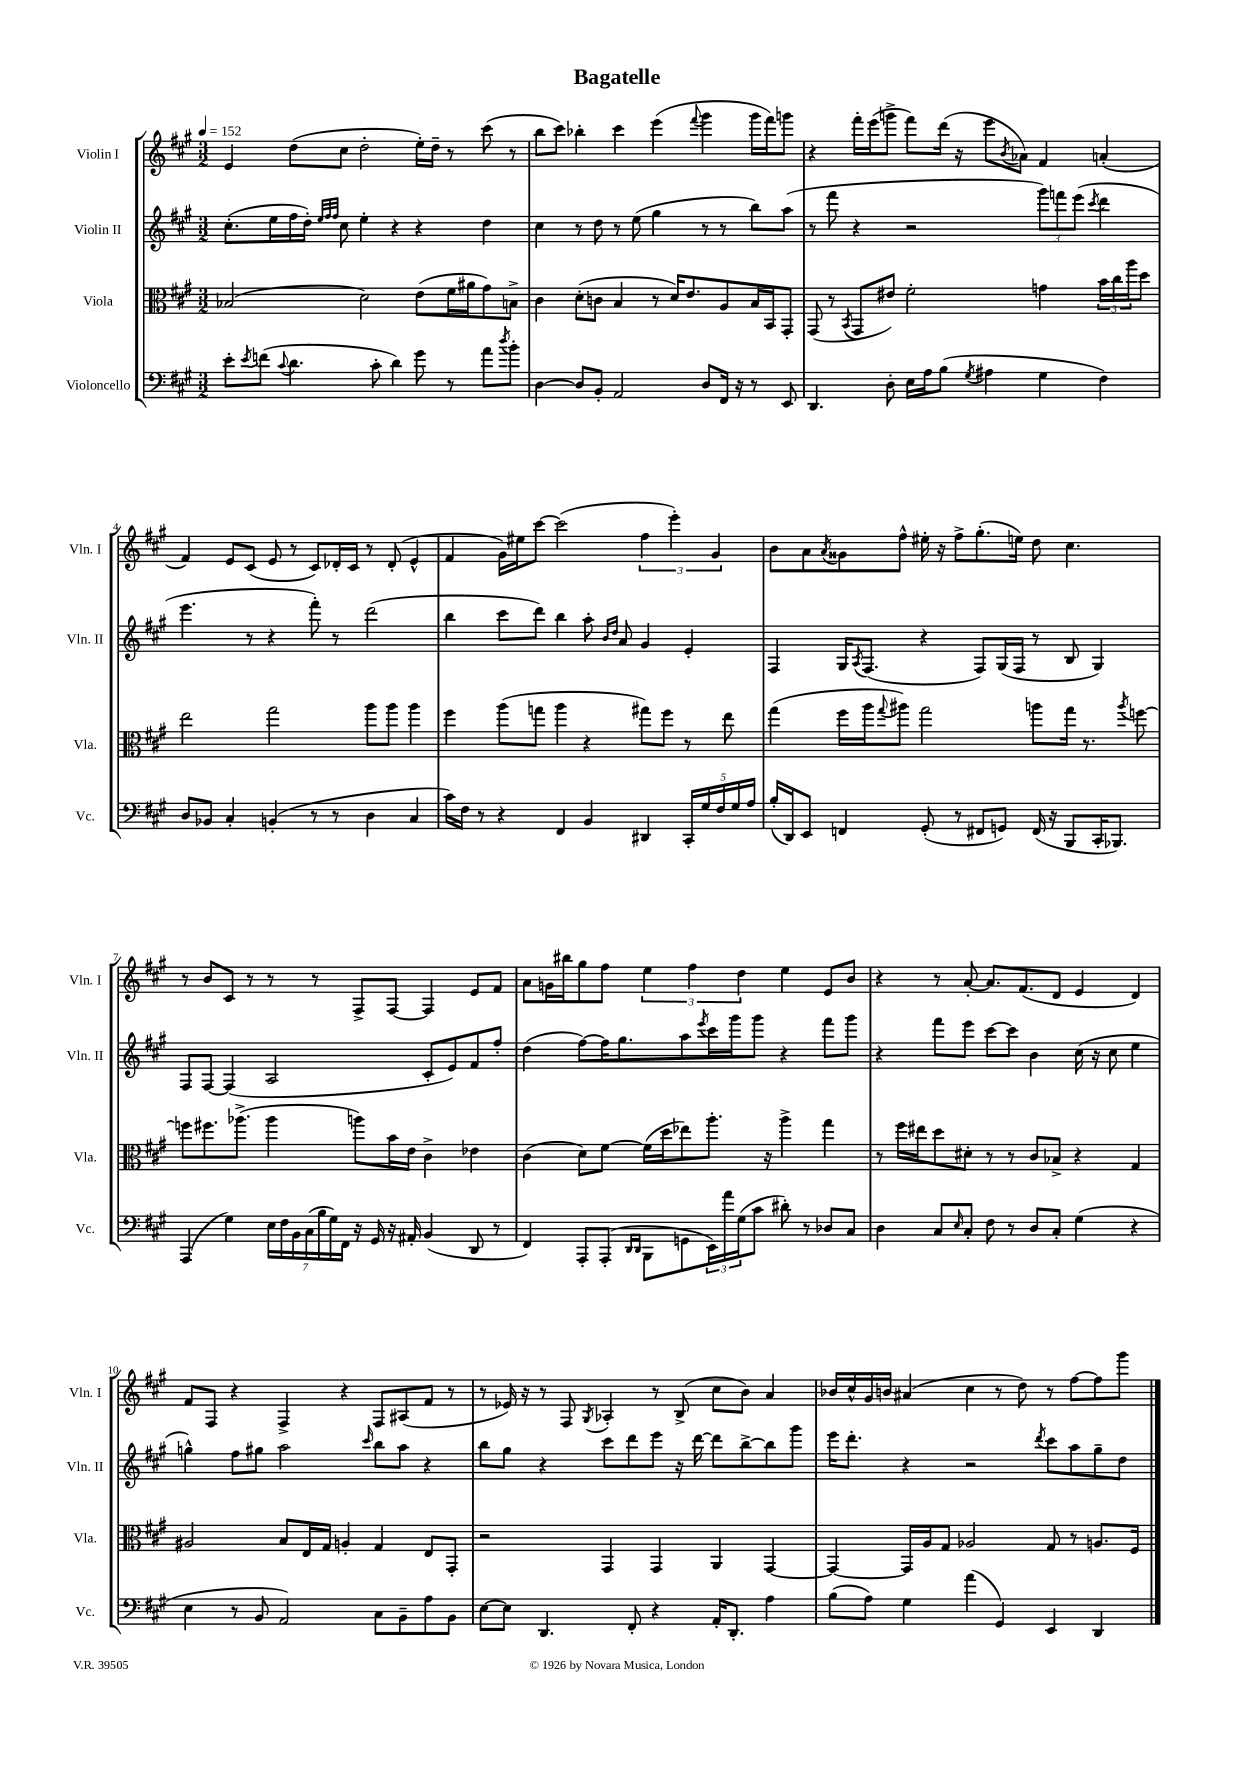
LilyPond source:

\header { title = "Bagatelle" }
<<
\new StaffGroup <<
\new Staff = "s0" \with { instrumentName = "Violin I" shortInstrumentName = "Vln. I" } {
    \clef treble \key a \major \numericTimeSignature \time 3/2 \tempo 4 = 152
    e'4 d''8( cis''8 d''2-. e''16-.) d''16-- r8 cis'''8( r8 |
    b''8 cis'''8) bes''4-. cis'''4 e'''4( \appoggiatura { fis'''8 } gis'''4 gis'''16 fis'''16) g'''8 |
    r4 fis'''16-. e'''16( g'''8-> fis'''8) d'''16( r16 e'''8 \acciaccatura { b'8 } aes'8) fis'4 a'4-.( |
    fis'4) e'8 cis'8( e'8 r8 cis'8) des'16-. cis'16 r8 des'8-.( e'4-^ |
    fis'4 gis'16) eis''16 cis'''8~ cis'''2( \tuplet 3/2 { fis''4 e'''4-.) gis'4 } |
    b'8 a'8 \acciaccatura { a'8 } gisis'8 fis''8-^ eis''16-. r16 fis''8-> gis''8.-.( e''16) d''8 cis''4. |
    r8 b'8 cis'8 r8 r8 r8 fis8-> fis8~ fis4 e'8 fis'8 |
    a'8 g'16 bis''16 gis''8 fis''8 \tuplet 3/2 { e''4 fis''4 d''4 } e''4 e'8 b'8 |
    r4 r8 a'8~-. a'8. fis'8.( d'8 e'4 d'4) |
    fis'8 fis8 r4 fis4-> r4 fis8 ais8( fis'8 r8 |
    r8 ees'16) r16 r8 fis8 \acciaccatura { gis8 } aes4-. r8 b8->( cis''8 b'8) a'4 |
    bes'16 cis''16-^ gis'16 b'16 ais'4( cis''4 r8 d''8) r8 fis''8~ fis''8 gis'''8 \bar "|." |
}
\new Staff = "s1" \with { instrumentName = "Violin II" shortInstrumentName = "Vln. II" } {
    \clef treble \key a \major \numericTimeSignature \time 3/2
    cis''8.-.( e''16 fis''16 d''16-.) \grace { e''32 fis''32 fis''32 } cis''8 e''4-. r4 r4 d''4 |
    cis''4 r8 d''8 r8 e''8( gis''4 r8 r8 b''8) a''8( |
    r8 fis'''8 r4 r2 \tuplet 3/2 { gis'''8) f'''8 e'''8( } \acciaccatura { cis'''8 } d'''4 |
    e'''4. r8 r4 fis'''8-.) r8 d'''2( |
    b''4 cis'''8 d'''8) b''4 a''8-. \grace { b'16 d''16 } a'8 gis'4 e'4-. |
    fis4 gis16 \acciaccatura { a8 } fis8.( r4 fis8) gis16( fis16 r8 b8 gis4) |
    fis8 fis8~ fis4( a2 cis'8-. e'8) fis'8 fis''8-. |
    d''4( fis''8~) fis''16 gis''8. a''8 \acciaccatura { e'''8 } cis'''16 gis'''16 gis'''8 r4 fis'''8 gis'''8 |
    r4 fis'''8 e'''8 cis'''8~ cis'''8 b'4 cis''16( r16 cis''8 e''4 |
    g''4-^) fis''8 gis''8 a''2 \grace { cis'''16 } b''8 a''8 r4 |
    b''8 gis''8 r4 cis'''8 d'''8 e'''8 r16 d'''16~ d'''8 b''8~-> b''8 gis'''8 |
    e'''16 d'''8.-. r4 r2 \acciaccatura { d'''8 } cis'''8 a''8 gis''8-- d''8 \bar "|." |
}
\new Staff = "s2" \with { instrumentName = "Viola" shortInstrumentName = "Vla." } {
    \clef alto \key a \major \numericTimeSignature \time 3/2
    bes2( d'2) e'8( fis'16 ais'16 gis'8) b8-> |
    cis'4 d'8-.( c'8 b4 r8 d'16) e'8. a8 b16 b,16 gis,8-. |
    gis,8( r8 \acciaccatura { b,8 } gis,8 eis'8) fis'2-. g'4 \tuplet 3/2 { b'16 cis''16 a''16 } d''8 |
    e''2 gis''2 a''8 a''8 a''4 |
    fis''4 a''8( g''8 a''4 r4 gis''8) fis''8 r8 e''8 |
    gis''4( fis''16 a''16 \appoggiatura { gis''8 } ais''8) gis''2 a''8 gis''16 r8. \acciaccatura { a''8 } f''8~ |
    f''8 fis''8. aes''8.->( aes''4 a''8) b'16 e'16 cis'4-> ees'4 |
    cis'4( d'8) fis'8~ fis'16( d''16 ees''8) a''8.-. r16 a''4-> gis''4 |
    r8 fis''16 eis''16 d''8 dis'8-. r8 r8 cis'8 bes8-> r4 gis4 |
    ais2 b8 e16 gis16 a4-. gis4 e8 gis,8-. |
    r2 gis,4 gis,4 a,4 gis,4~ |
    gis,4~ gis,16 a16 gis8 aes2 gis8 r8 a8. fis16 \bar "|." |
}
\new Staff = "s3" \with { instrumentName = "Violoncello" shortInstrumentName = "Vc." } {
    \clef bass \key a \major \numericTimeSignature \time 3/2
    e'8-. \acciaccatura { e'8 } f'8( \appoggiatura { cis'8 } d'4. cis'8-. d'4) gis'8 r8 a'8 \acciaccatura { d''8 } b'8-. |
    d4~ d8 b,8-. a,2 d8 fis,16 r16 r8 e,8 |
    d,4. d8-. e16 a16 b8( \acciaccatura { gis8 } ais4 gis4 fis4) |
    d8 bes,8 cis4-. b,4-.( r8 r8 d4 cis4 |
    cis'16) fis16 r8 r4 fis,4 b,4 dis,4 \tuplet 5/4 { cis,16-. gis16 fis16 gis16 a16 } |
    b16-.( d,16) e,8 f,4 gis,8-.( r8 fis,8 g,8) fis,16( r16 b,,8 cis,16-. bes,,8.) |
    a,,4( gis4) \tuplet 7/4 { e16 fis16 b,16 cis16( b16 gis16) fis,16 } r16 gis,16 r16 ais,16-. b,4( d,8 r8 |
    fis,4) a,,8-. a,,8-.( \grace { d,16 d,16 } b,,8 g,8 \tuplet 3/2 { e,16) a'16 gis16( } cis'8 dis'8-.) r8 des8 cis8 |
    d4 cis8 \grace { e16 } cis8-. fis8 r8 d8 cis8-. gis4( r4 |
    e4 r8 b,8 a,2) cis8 b,8-- a8 b,8 |
    e8~ e8 d,4. fis,8-. r4 a,16-. d,8.-. a4 |
    b8( a8) gis4 a'4( gis,4) e,4 d,4 \bar "|." |
}
>>
>>
